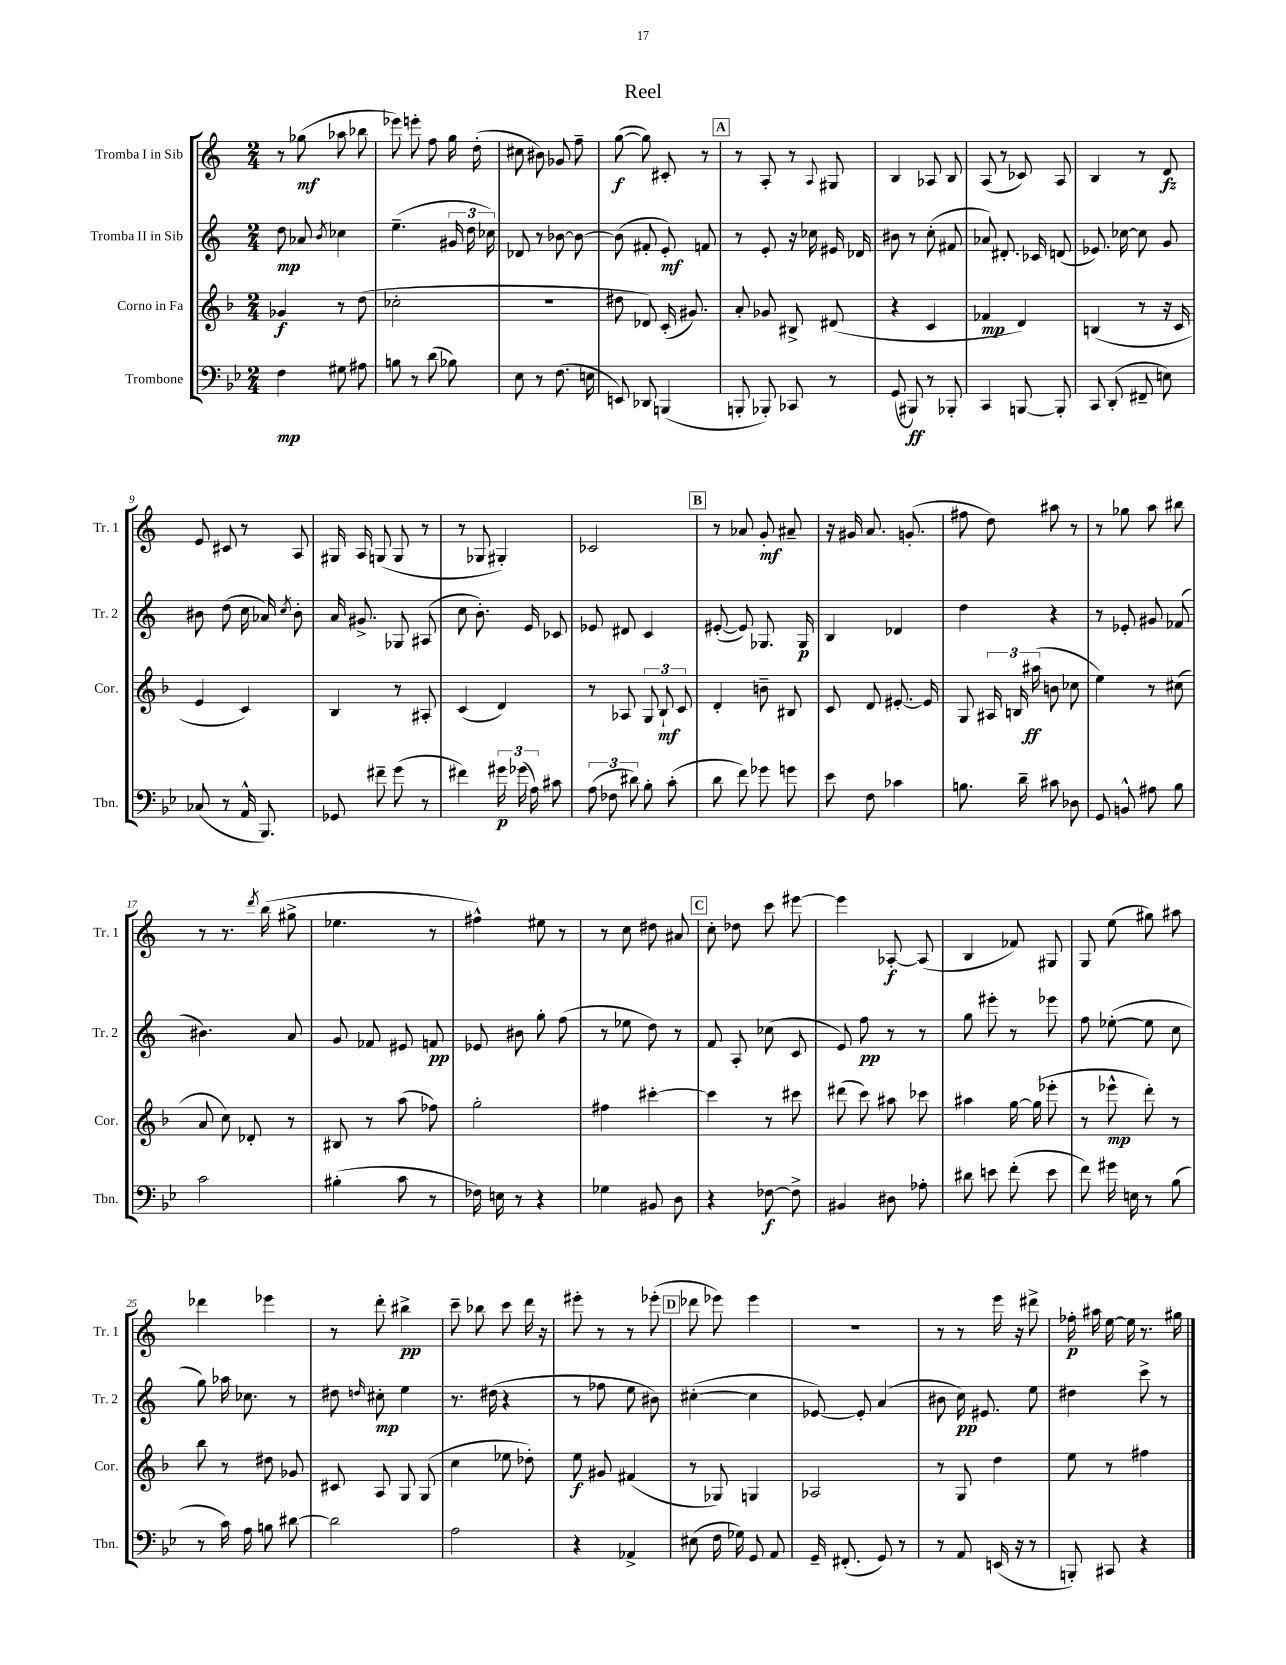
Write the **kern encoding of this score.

**kern	**kern	**kern	**kern
*staff4	*staff3	*staff2	*staff1
*clefF4	*clefG2	*clefG2	*clefG2
*k[b-e-]	*k[b-]	*k[]	*k[]
*M2/4	*M2/4	*M2/4	*M2/4
4F	4g-	8dd	8r
.	.	8a-	(8gg-
.	.	8qb	.
8G#	8r	4cc-	8aa-
8A#	(8dd	.	8bb-
=	=	=	=
8B	2cc-'	(4.ee~	8eee-)
8r	.	.	8eee'
(8d	.	.	8ff
8B-)	.	24g#	16gg
.	.	24dd	.
.	.	.	(16dd'
.	.	24cc-)	.
=	=	=	=
8E-	2r	8d-	8cc#
8r	.	8r	8b#)
(8.F	.	[8b-	8g-
.	.	8b-_	8ff~
16E	.	.	.
=	=	=	=
8EE)	8dd#	(8b-]	([8gg
8DD-	8d-)	8f#'	8gg])
(4BBB	(16c'	8e')	8c#'
.	8.g#)	.	.
.	.	8f	8r
=	=	=	=
8BBB'	8a'	8r	8r
8BBB-')	8g-	8e'	8A'
8CC-	8B#^	16r	8r
.	.	16cc-	.
.	.	.	8qqA
8r	(8d#	16e#	8G#
.	.	16d-	.
=	=	=	=
(8GG	4r	8b#	4B
8BBB#)	.	8r	.
8r	4c	(8cc'	8A-
8BBB-'	.	8f#	8B
=	=	=	=
4CC	4f-	8a-)	(8A
.	.	8.d#'	8r
[8BBB	4d)	.	8c-)
.	.	16c-	.
8BBB']	.	(8d	8A
=	=	=	=
8CC	(4B	8.e-)	4B
(8DD'	.	.	.
.	.	[16cc-	.
8FF#~	8r	8cc-]	8r
8E)	16r	8g	8d
.	16c	.	.
=	=	=	=
(8C-	4e	8b#	8e
8r	.	(8dd	8c#
16AA^^	4c)	16cc	8r
8.BBB-)	.	16a-)	.
.	.	8qcc	.
.	.	8b#'	8A
=	=	=	=
8GG-	4B-	16a	16G#
.	.	8.g#^	16A
8f#~	.	.	(8G
(8g	8r	8G-	8G
8r	8A#'	(8A#	8r
=	=	=	=
4f#)	(4c	8cc	8r
.	.	8.b')	8G-
24g#	4d)	.	4G#')
(24g-	.	.	.
.	.	16e	.
24A)	.	.	.
8c#	.	8c-	.
=	=	=	=
(12A	8r	8e-	2c-
12F-	.	.	.
.	8A-	8d#	.
12d#)	.	.	.
8B-'	12G	4c	.
.	12B-`	.	.
(8c'	.	.	.
.	12c	.	.
=	=	=	=
8d	4d'	([8e#'	8r
8f)	.	8e#])	8a-
8g-	8b~	8.G-	8g'
8g	8B#	.	8a#~
.	.	16G-	.
=	=	=	=
8e-	8c	4B	16r
.	.	.	16g#
8F	8d	.	8.a
4c-	[8.e#'	4d-	.
.	.	.	(8.g'
.	16e#]	.	.
=	=	=	=
8.B	8G	4dd	8ff#
.	24A#	.	8dd)
.	24B	.	.
16d~	.	.	.
.	(24aa#	.	.
8c#	8b	4r	8aa#
8D-	8cc-	.	8r
=	=	=	=
8GG	4ee)	8r	8r
8BB^^	.	8e-'	8gg-
8A#	8r	8g#	8aa
8B-	(8cc#	(8f-	8bb#
=	=	=	=
2c	8a	4.b#)	8r
.	8cc)	.	8.r
.	8d-'	.	.
.	.	.	8qddd
.	.	.	(16bb
.	8r	8a	8gg#^
=	=	=	=
(4B#'	8B#	8g	4.ee-
.	8r	8f-	.
8c	(8aa	8e#	.
8r	8ff-)	8f	8r
=	=	=	=
16F-)	2gg'	8e-	4ff#^^)
16E	.	.	.
8r	.	8b#	.
4r	.	8gg'	8ee#
.	.	(8ff	8r
=	=	=	=
4G-	4ff#	8r	8r
.	.	8ee-	8cc
8BB#	[4ccc#'	8dd)	8dd#
8D	.	8r	8a#
=	=	=	=
4r	4ccc#]	8f	8cc'
.	.	8A'	8dd-
[8F-	8r	(8cc-	8ccc
8F-^]	8ccc#	8c	[8eee#
=	=	=	=
4BB#	(8ddd#	8e)	4eee#]
.	8ccc)	8ff	.
8D#	8aa#	8r	[8A-'
8A-'	8ccc-	8r	(8A-]
=	=	=	=
8d#	4aa#	8gg	4B
8e	.	8eee#'	.
(8f'	[16gg	8r	8f-)
.	(16gg]	.	.
8e	8eee-'	8eee-	8G#
=	=	=	=
8f)	8r	8ff	8G
16g#	8eee-^^	([8ee-'	(8ee
16E	.	.	.
8r	8ddd')	8ee-]	8gg#)
(8B-	8r	8cc	8aa#
=	=	=	=
8r	8bb-	8gg)	4ddd-
16c)	8r	16aa-	.
16A	.	8.cc-	.
8B	8dd#	.	4eee-
[8d#	8g-	8r	.
=	=	=	=
2d#]	8c#	8dd#	8r
.	.	16qqdd	.
.	8A	8cc#'	8ddd'
.	8G	4ee	4bb#^
.	(8G	.	.
=	=	=	=
2A	4cc	8.r	8ccc~
.	.	.	8bb-
.	.	(16dd#	.
.	8ee-	4r	8ccc
.	8dd-')	.	16ddd
.	.	.	16r
=	=	=	=
4r	8ee	8r	8eee#'
.	8g#	8ff-	8r
4AA-^	(4f#	8ee	8r
.	.	8b#)	(8eee-'
=	=	=	=
(8E#	8r	([4cc#'	8ddd-
16F	8G-)	.	8eee-)
16G-)	.	.	.
8GG	4G	4cc#]	4eee-
8AA	.	.	.
=	=	=	=
16GG~	2A-	[8e-)	2r
(8.FF#'	.	.	.
.	.	8e-']	.
8GG)	.	(4a	.
8r	.	.	.
=	=	=	=
8r	8r	8b#	8r
8AA	8G	16cc)	8r
.	.	8.e#	.
(16EE	4dd	.	16eee
16r	.	.	16r
8r	.	8ee	8ddd#^
=	=	=	=
8BBB')	8ee	4dd#	16ff-'
.	.	.	16aa#
8CC#	8r	.	[16ee
.	.	.	16ee]
4r	4ff#	8ccc^	8.r
.	.	8r	.
.	.	.	16gg#
==	==	==	==
*-	*-	*-	*-
